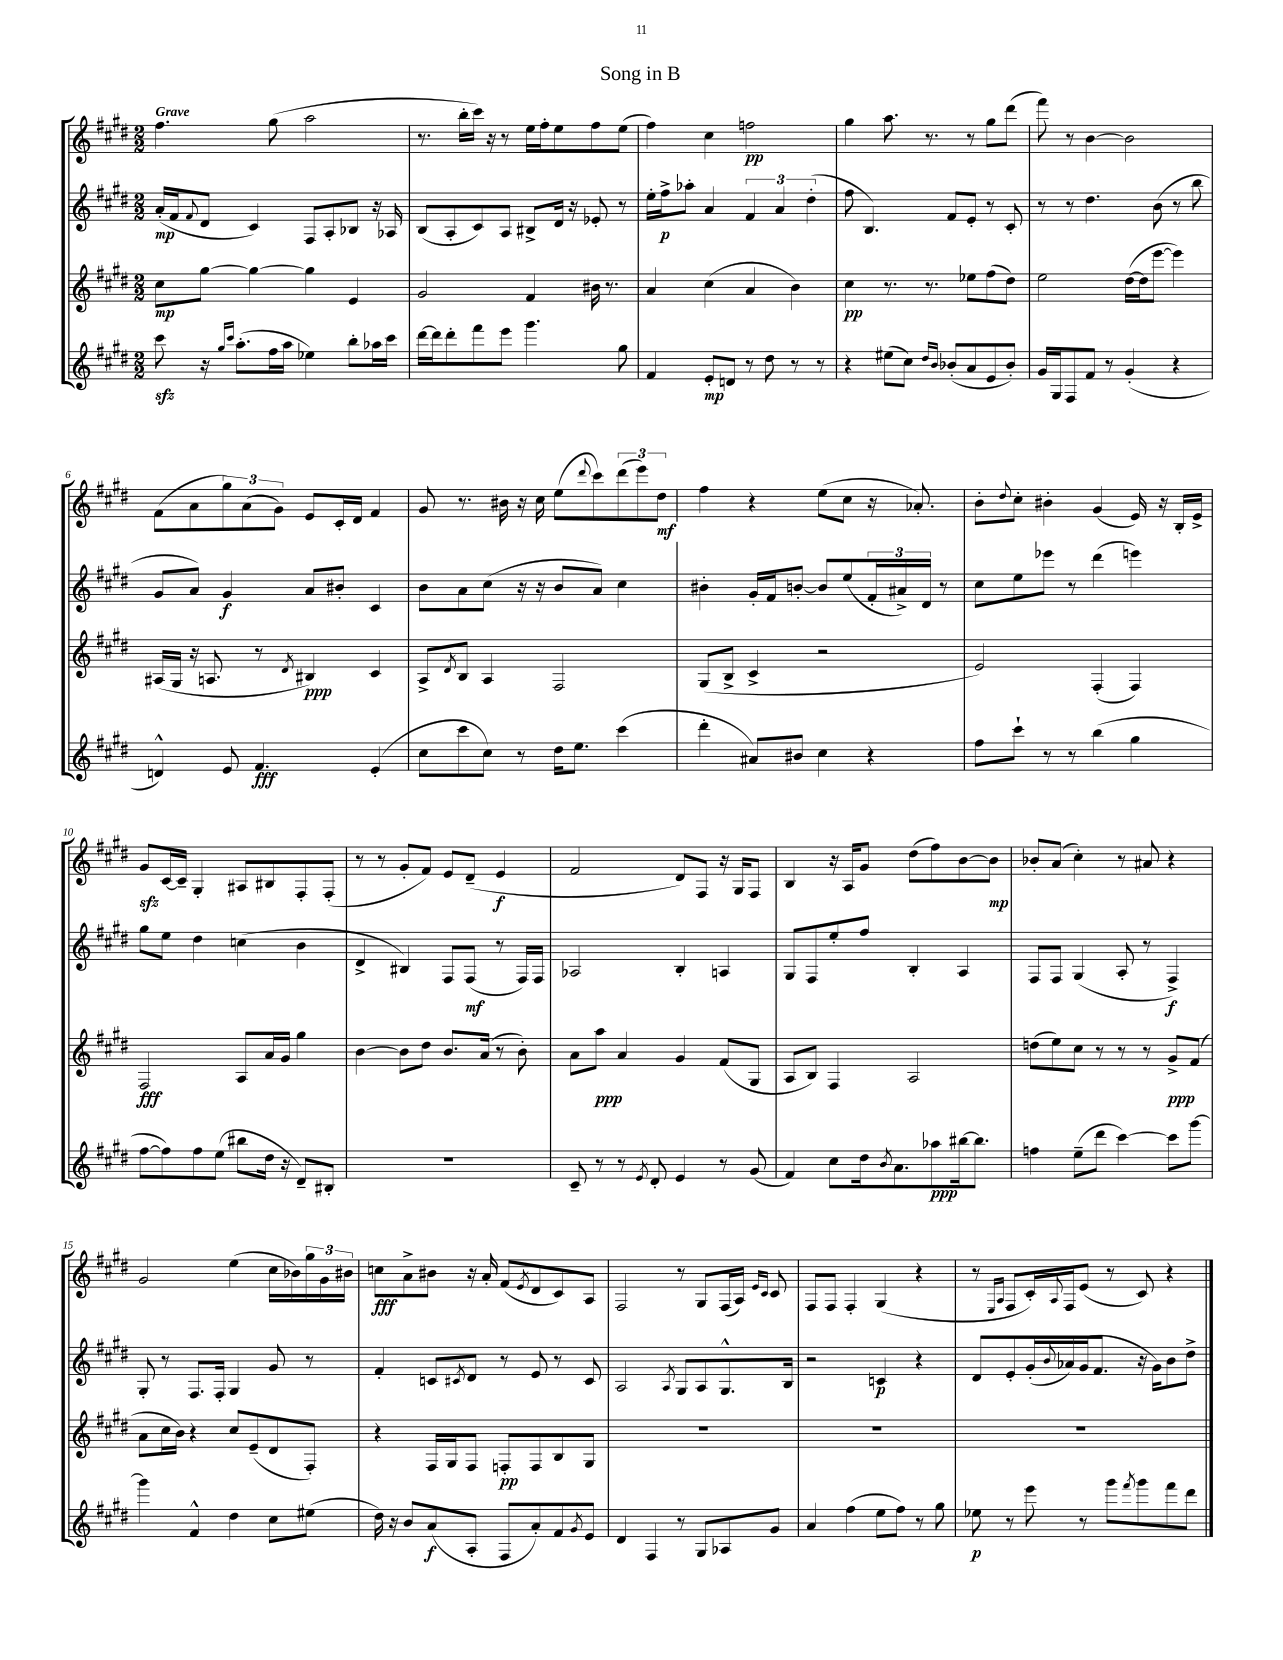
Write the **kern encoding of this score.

**kern	**dynam	**kern	**dynam	**kern	**dynam	**kern	**dynam
*part4	*part4	*part3	*part3	*part2	*part2	*part1	*part1
*staff4	*staff4	*staff3	*staff3	*staff2	*staff2	*staff1	*staff1
*clefG2	*	*clefG2	*	*clefG2	*	*clefG2	*
*k[f#c#g#d#]	*	*k[f#c#g#d#]	*	*k[f#c#g#d#]	*	*k[f#c#g#d#]	*
*M2/2	*	*M2/2	*	*M2/2	*	*M2/2	*
=1	=1	=1	=1	=1	=1	=1	=1
!	!	!	!	!	!	!LO:TX:a:B:t=Grave	!
8ccc#zz\	.	8cc#\L	mp	(16a'/LL	mp	4.ff#\	.
.	.	.	.	16f#/J	.	.	.
.	.	.	.	8qqf#/	.	.	.
16r	.	[8gg#\J	.	8d#/J	.	.	.
16qqgg#/LL	.	.	.	.	.	.	.
16qqccc#/JJ	.	.	.	.	.	.	.
(8.aa'\L	.	.	.	.	.	.	.
.	.	4gg#\_	.	4c#/)	.	.	.
16ff#\L	.	.	.	.	.	(8gg#\	.
16aa\JJ	.	.	.	.	.	.	.
4ee-X\)	.	4gg#\]	.	8F#/L	.	2aa\	.
.	.	.	.	8A'/	.	.	.
8bb'\L	.	4e/	.	8B-X/J	.	.	.
16aa-X\L	.	.	.	16r	.	.	.
16ccc#\JJ	.	.	.	16A-X/	.	.	.
=2	=2	=2	=2	=2	=2	=2	=2
[16ddd#\LL	.	2g#/	.	(8B/L	.	8.r	.
16ddd#\J]	.	.	.	.	.	.	.
8ddd#'\	.	.	.	8A'/	.	.	.
.	.	.	.	.	.	16bb'\LL	.
8fff#\	.	.	.	8c#/)	.	16ccc#\JJ)	.
.	.	.	.	.	.	16r	.
8eee\J	.	.	.	8A/J	.	8r	.
4.ggg#\	.	4f#/	.	8B#X^/L	.	16ee\LL	.
.	.	.	.	.	.	16ff#'\J	.
.	.	.	.	16d#/Jk	.	8ee\	.
.	.	.	.	16r	.	.	.
.	.	16b#X\	.	8e-X'/	.	8ff#\	.
.	.	8.r	.	.	.	.	.
8gg#\	.	.	.	8r	.	(8ee\J	.
=3	=3	=3	=3	=3	=3	=3	=3
4f#/	.	4a/	.	16ee'\LL	.	4ff#\)	.
.	.	.	.	16ff#^\J	p	.	.
.	.	.	.	8aa-X'\J	.	.	.
8e'/L	mp	(4cc#\	.	4a/	.	4cc#\	.
8dn/J	.	.	.	.	.	.	.
8r	.	4a/	.	6f#/	.	2ffn\	pp
8dd#\	.	.	.	.	.	.	.
.	.	.	.	6a/	.	.	.
8r	.	4b\)	.	.	.	.	.
.	.	.	.	(6dd#'\	.	.	.
8r	.	.	.	.	.	.	.
=4	=4	=4	=4	=4	=4	=4	=4
4r	.	4cc#\	pp	8ff#\	.	4gg#\	.
.	.	.	.	4.B/)	.	.	.
(8ee#X\L	.	8.r	.	.	.	8.aa\	.
8cc#\J)	.	.	.	.	.	.	.
.	.	8.r	.	.	.	8.r	.
16qqdd#/LL	.	.	.	.	.	.	.
16qqb/JJ	.	.	.	.	.	.	.
(8b-X'/L	.	.	.	8f#/L	.	.	.
8a/	.	8ee-X\L	.	8e'/J	.	8r	.
8e/	.	(8ff#\	.	8r	.	8gg#\L	.
8b-'/J)	.	8dd#\J)	.	8c#'/	.	(8ddd#\J	.
=5	=5	=5	=5	=5	=5	=5	=5
16g#/LL	.	2ee\	.	8r	.	8fff#\)	.
16G#/J	.	.	.	.	.	.	.
8F#/	.	.	.	8r	.	8r	.
8f#/J	.	.	.	4.dd#\	.	[4b\	.
8r	.	.	.	.	.	.	.
(4g#'/	.	([16dd#\LL	.	.	.	2b\]	.
.	.	16dd#\J]	.	.	.	.	.
.	.	[8eee\J	.	(8b\	.	.	.
4r	.	4eee\])	.	8r	.	.	.
.	.	.	.	8bb\	.	.	.
!!LO:LB:g=z
=6	=6	=6	=6	=6	=6	=6	=6
4dn^^/)	.	(16A#X/LL	.	8g#/L	.	(8f#\L	.
.	.	16G#/JJ	.	.	.	.	.
.	.	16r	.	8a/J)	.	8a\	.
.	.	8.An/	.	.	.	.	.
8e/	.	.	.	4g#/	f	12gg#\)	.
.	.	.	.	.	.	(12a\	.
4.f#/	fff	8r	.	.	.	.	.
.	.	.	.	.	.	12g#\J)	.
.	.	8qd#/	.	.	.	.	.
.	.	4B#X/)	ppp	8a/L	.	8e/L	.
.	.	.	.	8b#X'/J	.	16c#'/L	.
.	.	.	.	.	.	16d#/JJ	.
(4e'/	.	4c#/	.	4c#/	.	4f#/	.
=7	=7	=7	=7	=7	=7	=7	=7
8cc#\L	.	8A^/L	.	8b\L	.	8g#/	.
.	.	8qd#/	.	.	.	.	.
8ccc#\	.	8B/J	.	8a\	.	8.r	.
8cc#\J)	.	4A/	.	(8cc#\J	.	.	.
.	.	.	.	.	.	16b#X\	.
8r	.	.	.	16r	.	16r	.
.	.	.	.	16r	.	16cc#\	.
16dd#\KL	.	2F#/	.	8b/L	.	(8ee\L	.
8.ee\J	.	.	.	.	.	.	.
.	.	.	.	.	.	8qqddd#/	.
.	.	.	.	8a/J)	.	8ccc#\)	.
(4ccc#\	.	.	.	4cc#\	.	(12ddd#\	.
.	.	.	.	.	.	12eee\)	.
.	.	.	.	.	.	12dd#\J	mf
=8	=8	=8	=8	=8	=8	=8	=8
4ddd#'\	.	(8G#/L	.	4b#X'\	.	4ff#\	.
.	.	8B^/J	.	.	.	.	.
8a#X/L)	.	4c#^/	.	16g#'/LL	.	4r	.
.	.	.	.	16f#/J	.	.	.
8b#X/J	.	.	.	[8bn'/J	.	.	.
4cc#\	.	2r	.	8b/L]	.	(8ee\L	.
.	.	.	.	(8ee/	.	8cc#\J	.
4r	.	.	.	24f#'/L	.	16r	.
.	.	.	.	24a#X^/)	.	.	.
.	.	.	.	.	.	8.a-X'/)	.
.	.	.	.	24d#/JJ	.	.	.
.	.	.	.	8r	.	.	.
=9	=9	=9	=9	=9	=9	=9	=9
8ff#\L	.	2e/)	.	8cc#\L	.	8b'\L	.
.	.	.	.	.	.	8qqdd#/	.
8ccc#`\J	.	.	.	8ee\	.	8cc#'\J	.
8r	.	.	.	8eee-X\J	.	4b#X'\	.
8r	.	.	.	8r	.	.	.
(4bb\	.	(4F#'/	.	(4ddd#\	.	(4g#/	.
4gg#\	.	4F#/)	.	4eeen\)	.	16e/)	.
.	.	.	.	.	.	16r	.
.	.	.	.	.	.	16B'/LL	.
.	.	.	.	.	.	16e^/JJ	.
!!LO:LB:g=z
=10	=10	=10	=10	=10	=10	=10	=10
[8ff#\L	.	2F#/	fff	8gg#\L	.	8g#zz/L	.
8ff#\])	.	.	.	8ee\J	.	[16c#/L	.
.	.	.	.	.	.	16c#~/JJ]	.
8ff#\	.	.	.	4dd#\	.	4G#'/	.
(8ee\J	.	.	.	.	.	.	.
8bb#X\L	.	8A/L	.	(4ccn\	.	8A#X/L	.
16dd#\Jk	.	16a/L	.	.	.	8B#X/	.
16r	.	16g#/JJ	.	.	.	.	.
8d#~/L)	.	4gg#\	.	4b\	.	8F#'/	.
8B#X'/J	.	.	.	.	.	(8F#'/J	.
=11	=11	=11	=11	=11	=11	=11	=11
1r	.	[4b\	.	4d#^/	.	8r	.
.	.	.	.	.	.	8r	.
.	.	8b\L]	.	4B#X/)	.	8g#'/L	.
.	.	8dd#\J	.	.	.	8f#/J)	.
.	.	8.b/L	.	8F#/L	.	8e/L	.
.	.	.	.	(8F#/J	mf	(8d#~/J	.
.	.	(16a/Jk	.	.	.	.	.
.	.	8r	.	8r	.	4e/	f
.	.	8b'\)	.	16F#/LL)	.	.	.
.	.	.	.	16F#/JJ	.	.	.
=12	=12	=12	=12	=12	=12	=12	=12
8c#~/	.	8a\L	.	2A-X/	.	2f#/	.
8r	.	8aa\J	ppp	.	.	.	.
8r	.	4a/	.	.	.	.	.
8qe/	.	.	.	.	.	.	.
8d#'/	.	.	.	.	.	.	.
4e/	.	4g#/	.	4B'/	.	8d#/L)	.
.	.	.	.	.	.	8F#/J	.
8r	.	(8f#/L	.	4An/	.	16r	.
.	.	.	.	.	.	16G#/KL	.
(8g#/	.	8G#/J	.	.	.	8F#/J	.
=13	=13	=13	=13	=13	=13	=13	=13
4f#/)	.	8A/L	.	8G#/L	.	4B/	.
.	.	8B/J)	.	8F#/	.	.	.
8cc#\L	.	4F#/	.	8ee'/	.	16r	.
.	.	.	.	.	.	16A/KL	.
16dd#\k	.	.	.	8ff#/J	.	8g#/J	.
8qb/	.	.	.	.	.	.	.
8.a\	.	.	.	.	.	.	.
.	.	2A/	.	4B'/	.	(8dd#\L	.
8aa-X\	ppp	.	.	.	.	8ff#\)	.
[16bb#X\k	.	.	.	4A/	.	[8b\	.
8.bb#\J]	.	.	.	.	.	.	.
.	.	.	.	.	.	8b\J]	mp
=14	=14	=14	=14	=14	=14	=14	=14
4ffn\	.	(8ddn\L	.	8F#/L	.	8b-X'/L	.
.	.	8ee\)	.	8F#/J	.	(8a/J	.
(8ee~\L	.	8cc#\J	.	(4G#/	.	4cc#'\)	.
8ddd#\J	.	8r	.	.	.	.	.
[4ccc#\)	.	8r	.	8A'/	.	8r	.
.	.	8r	.	8r	.	8a#X/	.
8ccc#\L]	.	8g#^/L	ppp	4F#^/)	f	4r	.
[8ggg#\J	.	(8f#/J	.	.	.	.	.
!!LO:LB:g=z
=15	=15	=15	=15	=15	=15	=15	=15
4ggg#\]	.	8a\L	.	8G#'/	.	2g#/	.
.	.	16cc#\L	.	8r	.	.	.
.	.	16b\JJ)	.	.	.	.	.
4f#^^/	.	4r	.	8.F#/L	.	.	.
.	.	.	.	16F#'/Jk	.	.	.
4dd#\	.	8cc#/L	.	4G#/	.	(4ee\	.
.	.	(8e~/	.	.	.	.	.
8cc#\L	.	8d#/	.	8g#/	.	16cc#\LL	.
.	.	.	.	.	.	16b-X\)	.
(8ee#X\J	.	8F#'/J)	.	8r	.	24gg#\	.
.	.	.	.	.	.	24g#\	.
.	.	.	.	.	.	24b#X\JJ	.
=16	=16	=16	=16	=16	=16	=16	=16
16dd#\)	.	4r	.	4f#'/	.	8ccn\L	fff
16r	.	.	.	.	.	.	.
8b/L	.	.	.	.	.	8a^\	.
(8a/	f	16F#/LL	.	8cn/L	.	8b#X\J	.
.	.	16G#/J	.	.	.	.	.
.	.	.	.	8qc#X/	.	.	.
8A'/J	.	8F#/J	.	8d#/J	.	16r	.
.	.	.	.	.	.	16a'/	.
8F#/L	.	8Fn'/L	pp	8r	.	(8f#/L	.
.	.	.	.	.	.	8qe/	.
8a'/)	.	8F/	.	8e/	.	8d#/	.
8f#/	.	8B/	.	8r	.	8c#/)	.
8qg#/	.	.	.	.	.	.	.
8e/J	.	8G#/J	.	8c#/	.	8A/J	.
=17	=17	=17	=17	=17	=17	=17	=17
4d#/	.	1r	.	2A/	.	2F#/	.
4F#/	.	.	.	.	.	.	.
.	.	.	.	8qA/	.	.	.
8r	.	.	.	8G#/L	.	8r	.
8G#/L	.	.	.	8A/	.	8G#/L	.
8A-X/	.	.	.	8.G#^^/	.	(16F#/L	.
.	.	.	.	.	.	16A/JJ)	.
.	.	.	.	.	.	16qqe/LL	.
.	.	.	.	.	.	16qqc#/JJ	.
8g#/J	.	.	.	.	.	8c#/	.
.	.	.	.	16B/Jk	.	.	.
=18	=18	=18	=18	=18	=18	=18	=18
4a/	.	1r	.	2r	.	8F#/L	.
.	.	.	.	.	.	8F#/J	.
(4ff#\	.	.	.	.	.	4F#'/	.
8ee\L	.	.	.	4cn/	p	(4G#/	.
8ff#\J)	.	.	.	.	.	.	.
8r	.	.	.	4r	.	4r	.
8gg#\	.	.	.	.	.	.	.
=19	=19	=19	=19	=19	=19	=19	=19
8ee-X\	p	1r	.	8d#/L	.	8r	.
.	.	.	.	.	.	16qqE/LL	.
.	.	.	.	.	.	16qqA/JJ	.
8r	.	.	.	8e'/	.	8F#/L	.
8eee\	.	.	.	(16g#'/L	.	16c#'/L)	.
.	.	.	.	8qqb/	.	8qqA/	.
.	.	.	.	16a-X/)	.	16F#/J	.
8r	.	.	.	(16g#/J	.	(8e/J	.
.	.	.	.	8.f#/J	.	.	.
8ggg#\L	.	.	.	.	.	8r	.
8qfff#/	.	.	.	.	.	.	.
8ggg#\	.	.	.	16r	.	8c#/)	.
.	.	.	.	16g#\KL)	.	.	.
8fff#\	.	.	.	8b\	.	4r	.
8ddd#\J	.	.	.	8dd#^\J	.	.	.
==	==	==	==	==	==	==	==
*-	*-	*-	*-	*-	*-	*-	*-
